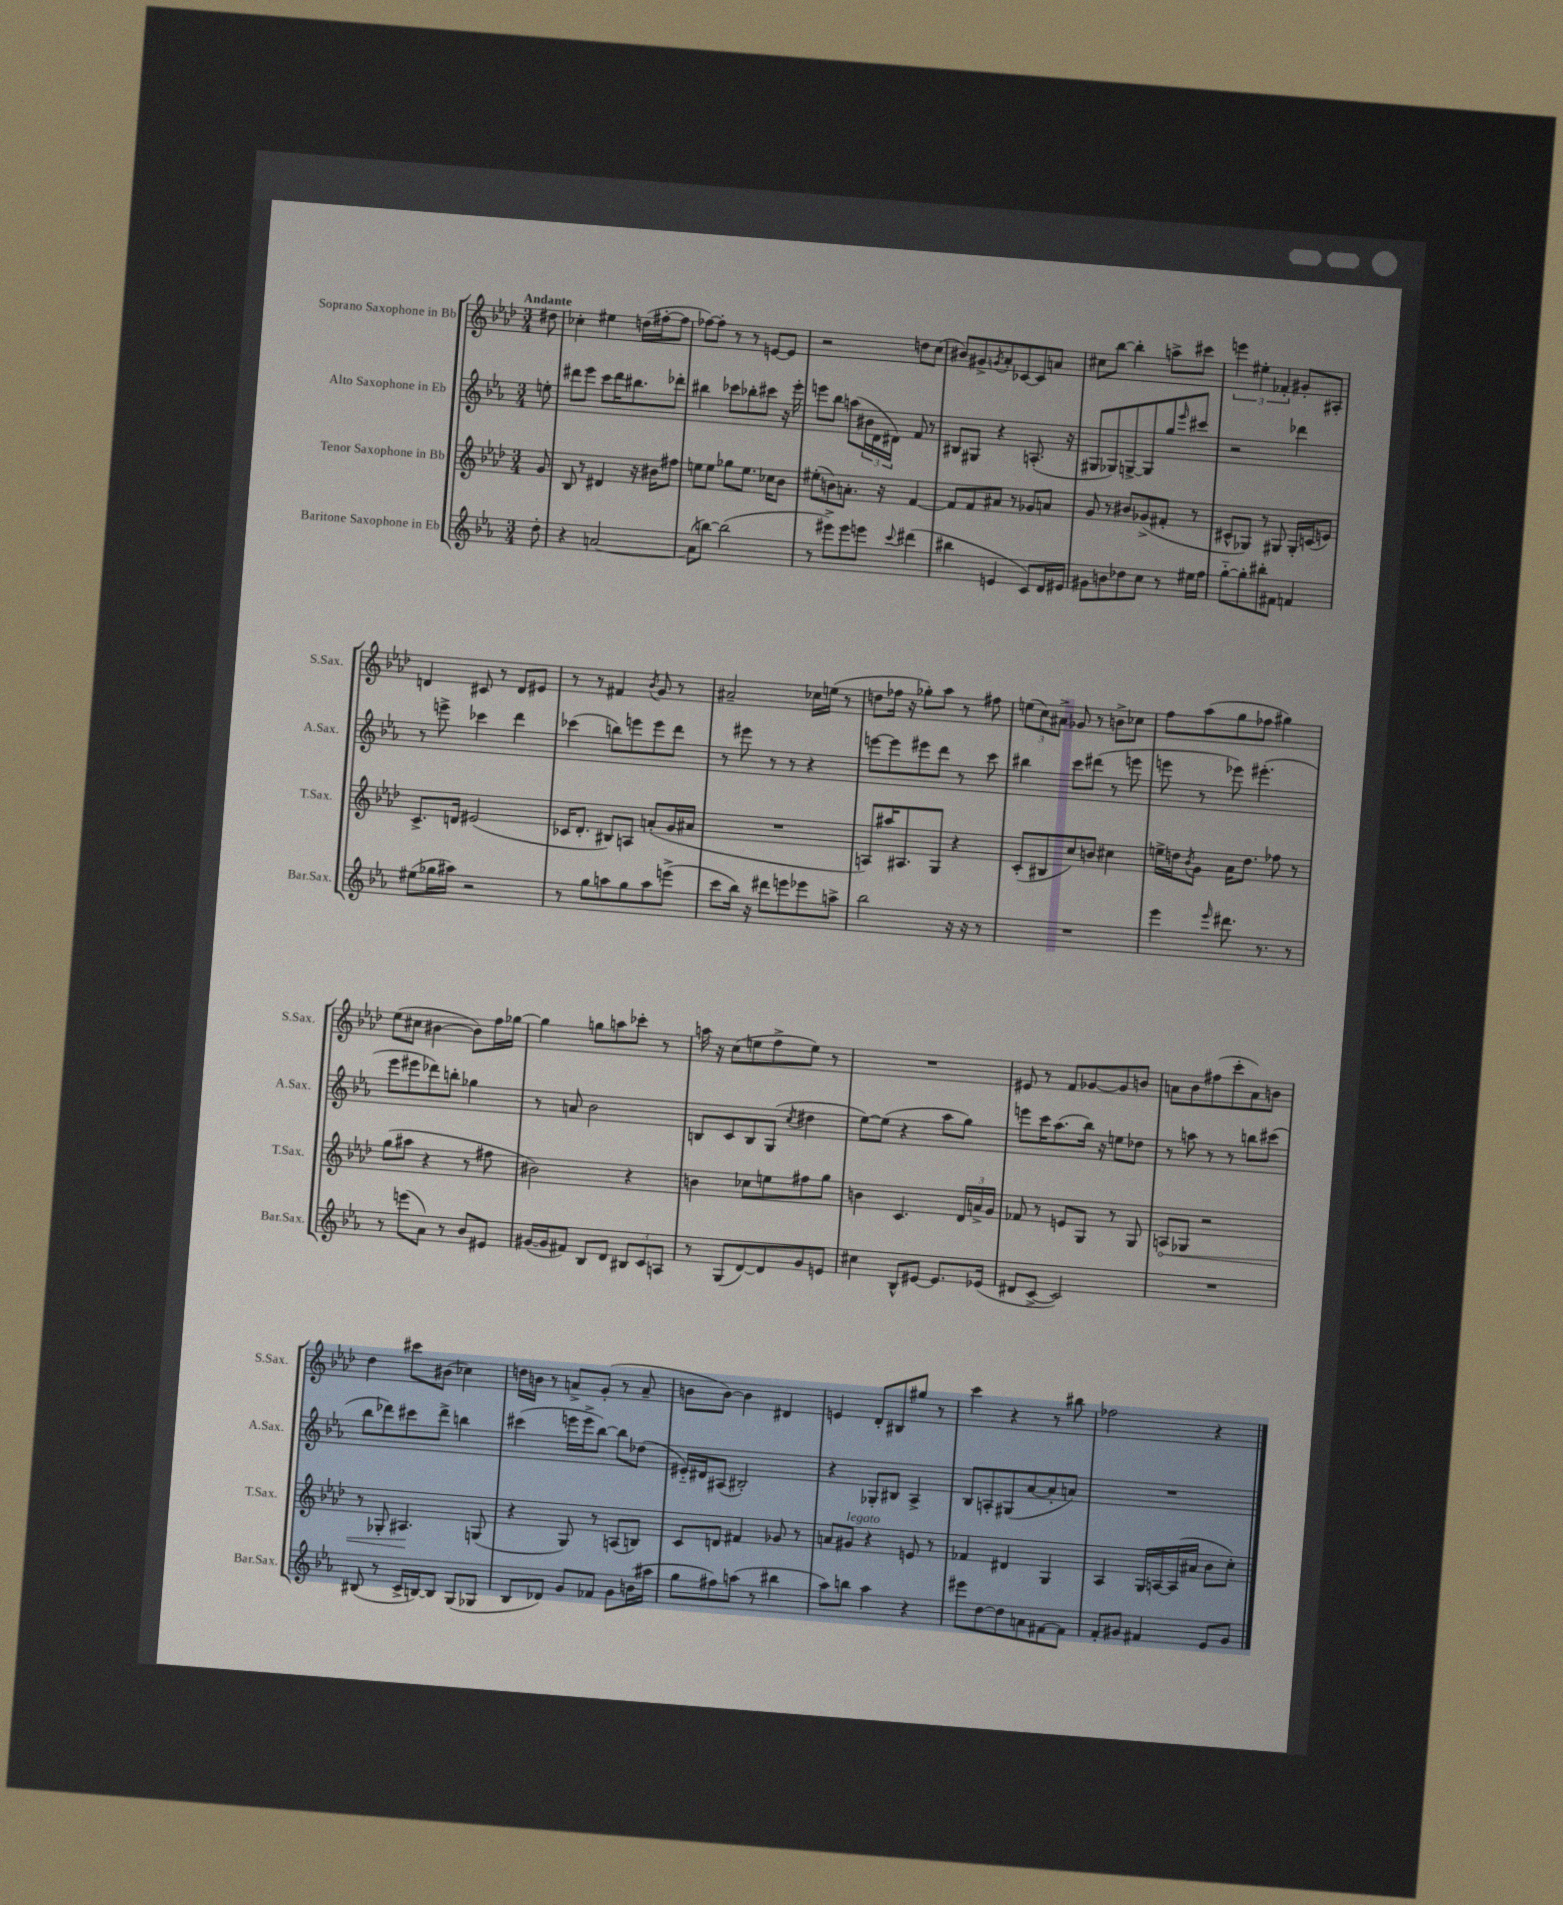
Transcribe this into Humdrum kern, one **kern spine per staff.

**kern	**kern	**dynam	**kern	**kern
*part4	*part3	*part3	*part2	*part1
*staff4	*staff3	*staff3	*staff2	*staff1
*I"Baritone Saxophone in Eb	*I"Tenor Saxophone in Bb	*	*I"Alto Saxophone in Eb	*I"Soprano Saxophone in Bb
*I'Bar.Sax.	*I'T.Sax.	*	*I'A.Sax.	*I'S.Sax.
*clefG2	*clefG2	*	*clefG2	*clefG2
*k[b-e-a-]	*k[b-e-a-d-]	*	*k[b-e-a-]	*k[b-e-a-d-]
*M3/4	*M3/4	*	*M3/4	*M3/4
=	=	=	=	=
!	!	!	!	!LO:TX:a:B:t=Andante
8dd'\	8g/	.	8een'\	8dd#X\
=1	=1	=1	=1	=1
4r	8B-/	.	8ddd#X\L	4cc-X'\
.	8r	.	8eee-\J	.
[2an/	4d#X/	.	8ccc\L	4ee#X\
.	.	.	16ddd#\K	.
.	.	.	8.bb#X\	.
.	16r	.	.	(16ddn\LL
.	16b#X\KL	.	.	[16ff#X'\J
.	8ff#X\J	.	8ddd-X'\J	8ff#\J]
=2	=2	=2	=2	=2
(8a\L]	8een\L	.	4bb#X\	[8ff-X\L)
[8bbn\J)	8ee\J	.	.	8ff-'\J]
(2bb\]	8gg-X\L	.	8ccc-X\L	8r
.	8.ee\J	.	8bb-X'\	8r
.	.	.	8ccc#X\J	[8en/L
.	16cc-X\KL	.	.	.
.	8b-\J	.	16r	8e/J]
.	.	.	16eee-'\	.
=3	=3	=3	=3	=3
8r	(8ee#X'\L	.	8eeen\L	2r
8eee#X^\L)	8bn\)	.	8bb-\J	.
8eee#\	8.an'\J	.	(8aan\L	.
8eeen\J	.	.	24b#X\L	.
.	.	.	24d\	.
.	16r	.	.	.
.	.	.	24d#X\JJ)	.
8qqccc/	.	.	.	.
(4ddd#X\	[4f/	.	8f/	8ddn\L
.	.	.	8r	(8cc\J
=4	=4	=4	=4	=4
4bb#X\	8f/L]	.	8B#X/L	8b#X/L)
.	8f/	.	8G#X/J	8g#X^/
.	.	.	.	8qgn/
4en/	8a#X/J	.	4r	8a-'/
.	8r	.	.	[8c-X/
8c/L)	8g-X/L	.	(8.An'/	8c-/]
16d/L	8an/J	.	.	8an/J
16e#X/JJ	.	.	16r	.
=5	=5	=5	=5	=5
8g#X\L	8g/	.	8G#X/L	8cc#X\L
8bn\	8r	.	8G-X/)	[8bb-\J
8dd-X\	8b#X/L	.	[8Gn^/	4bb-'\]
8cc\J	(8g-X^/	.	8G/]	.
8r	8f#X'/J	.	8gg/	8aan^\L
.	.	.	16qqeee-/	.
16ee#X\LL	8r	.	8ccc#X/J	8ccc#X\J
16ff\JJ	.	.	.	.
=6	=6	=6	=6	=6
[8gg\L	8c#X^^/L	.	2r	6eeen\
8gg'\]	8G-X/J)	.	.	.
.	.	.	.	6ee#X'\
8bb#X'\	8r	.	.	.
.	.	.	.	6f-X'/
8f#X\J	8G#X/	.	.	.
4fn/	16G#'/LL	.	4ddd-X\	8g#X'/L
.	(16cn/J	.	.	.
.	8en/J)	.	.	8A#X'/J
!!LO:LB:g=z
=7	=7	=7	=7	=7
(8ee#X\L	8.c^/L	.	8r	4dn/
16gg-X\L	.	.	8eeen^\	.
16aa#X\JJ)	16dn/Jk	.	.	.
2r	(2e#X/	.	4ccc-X\	8c#X/
.	.	.	.	8r
.	.	.	4ddd\	8d/L
.	.	.	.	8e#X/J
=8	=8	=8	=8	=8
8r	16c-X/KL	.	(4ccc-X\	8r
.	8.d-'/J	.	.	.
8gg\L	.	.	.	8r
8aan\	8B#X/L)	.	8bbn\L)	4f#X/
8gg\	8An/J	.	8eeen\	.
.	.	.	.	8qb-/
8aa\	(8an'/L	.	8eee\	8g/
(8eeen^\J	16g/L	.	8ddd\J	8r
.	16a#X/JJ	.	.	.
=9	=9	=9	=9	=9
8ccc\L	2.r	.	8r	2a#X~/
16bb-\Jk)	.	.	8eee#X\	.
16r	.	.	.	.
8ddd#X\L	.	.	8r	.
8eeen\	.	.	8r	.
8eee-X\	.	.	4r	16cc-X\LL
.	.	.	.	(16een\JJ
8aan^\J	.	.	.	8r
=10	=10	=10	=10	=10
2bb-\	8An/L)	.	[8eeen\L	8ddn\L
.	16aa#X/K	.	8eee\]	16ff-X\Jk
.	8.A#X/	.	.	16r
.	.	.	8eee#X\	8gg-X'\L)
.	8G/J	.	8ddd\J	8aa-\J
16r	4r	.	8r	8r
16r	.	.	.	.
8r	.	.	8ccc\	8ff#X\
=11	=11	=11	=11	=11
2.r	(8c'/L	.	4bb#X\	(12een\L
.	.	.	.	12cc\)
.	8B#X/	.	.	.
.	.	.	.	12a#X^\J
.	8cc/)	.	8ccc\L	8g-X/
.	8bn/J	.	(8ddd#X\J	8r
.	4cc#X\	.	8r	8bn^\L
.	.	.	8eeen\	8cc-X\J
=12	=12	=12	=12	=12
4eee-\	16een^\LL	.	8eeen\	8ff\L
.	16ddn\J	.	.	.
.	8qb-/	.	.	.
.	8g\J	.	8r	(8aa-\
16qqeee-/	.	.	.	.
8.ddd#X\	16a-\KL	.	8eee-X\)	8gg\
.	8.dd\J	.	.	.
.	.	.	(4.eee#X'\	8ff-X\J
8.r	.	.	.	.
.	8ff-X\	.	.	4gg#X\)
8r	8r	.	.	.
!!LO:LB:g=z
=13	=13	=13	=13	=13
8r	(8gg\L	.	8eee-\L	(8ee-\L
(8eeen\L	8aa#X\J	.	8eee#X\	8cc#X\J
8a-\J)	4r	.	8ddd-X\)	[4b#X\
8r	.	.	8bbn'\J	.
8b-/L	8r	.	4gg-X\	8b#\L])
8e#X/J	8ff#X\	.	.	16ff\L
.	.	.	.	[16gg-X\JJ
=14	=14	=14	=14	=14
([16g#X/LL	2b#X\)	.	8r	4gg-\]
16g#/J]	.	.	.	.
8f#X/J)	.	.	8an/	.
8B-/L	.	.	2b-\	8ggn\L
8d/J	.	.	.	8aan\
12B#X/L	4r	.	.	8ccc-X'\J
12c/	.	.	.	.
.	.	.	.	8r
12An/J	.	.	.	.
=15	=15	=15	=15	=15
8r	4bn\	.	8Bn/L	16aan\
.	.	.	.	16r
(8G/L	.	.	8c/	(8cc\L
[8d/)	8cc-X\L	.	8B/	8een\
8d/]	8een\	.	(8G/J	8ff^\
.	.	.	8qcc/	.
8g/	8ff#X\	.	4dd#X\	8ee\J)
8en/J	8gg\J	.	.	8r
=16	=16	=16	=16	=16
4cc#X\	4bn\	.	[8ee-\L)	2.r
.	.	.	(8ee-\J]	.
8B-^^/L	4.c/	.	4r	.
[8e#X/J	.	.	.	.
8.e#/L]	.	.	8aa-\L	.
.	24d-/LL	.	8gg\J)	.
.	24an^/	.	.	.
(16e-X/Jk	.	.	.	.
.	24g/JJ	.	.	.
=17	=17	=17	=17	=17
8d#X/L	8f-X/	.	8eeen\L	8e#X/
[8c^/J	8r	.	16ccc\K	8r
.	.	.	(8.aa-\	.
2c/])	8en/L	.	.	8f/L
.	8G/J	.	16bb-\Jk)	[8g-X/
.	.	.	16r	.
.	8r	.	8een\L	8g-/]
.	8G/	.	8dd-X\J	8bn/J
=18	=18	=18	=18	=18
!	!	!LO:HP:b	!	!
2.r	8An/L	<	8r	8an\L
.	8G-X/J	.	8aan\	8b-\
.	2r	.	8r	(8ff#X\
.	.	.	8r	8ccc'\
.	.	.	8bbn\L	8a\)
.	.	.	(8ccc#X\J	8bn\J
!!LO:LB:g=z
=19	=19	=19	=19	=19
(8B#X/	8r	.	8bb-\L	4dd-\
8r	8G-X'/	.	8ddd-X\)	.
16c^/LL	4.A#X/	.	8ccc#X\	8ccc#X\L
[16Bn/J)	.	.	.	.
8B/J]	.	.	8ddd-^\J	(8b#X\J
(8G/L	.	.	4bbn\	4cc-X\)
8G-X/J	(8Gn/	[	.	.
=20	=20	=20	=20	=20
8B-/L	4r	.	(4ccc#X\	16ddn\LL
.	.	.	.	16bn\JJ
8d-X/J)	.	.	.	8r
8g/L	8G/)	.	16eeen\LL	8an^/L
.	.	.	16eee^\J	.
8f-X/J	8r	.	[8bb-\J)	(8g'/J
8g\L	(8An/L	.	8bb-\L]	8r
(16bn\L	8Bn/J)	.	(8dd-X\J	8a~/
16aa#X\JJ	.	.	.	.
=21	=21	=21	=21	=21
8gg\L	8c/L	.	16e#X/LL)	8bn\L
.	.	.	16d#X/J	.
8ff#X\)	8dn/J	.	(8A#X/J	[8b\J)
(8aan\J	4f#X/	.	2B#X'/)	4b\]
8r	.	.	.	.
4bb#X\	8g-X/	.	.	4d#X/
.	8r	.	.	.
=22	=22	=22	=22	=22
8aa-\L)	8an/L	.	4r	4en/
!	!LO:TX:a:i:t=legato	!	!	!
8bbn\J	8g#X/J	.	.	.
4aa-\	4r	.	8G-X'/L	8d-'/L
.	.	.	8B#X/J	8B#X/
4r	8en/	.	4A-^/	8gg#X/J
.	8r	.	.	8r
=23	=23	=23	=23	=23
8eee#X\L	4f-X/	.	8B-/L	4ccc\
[8dd\	.	.	8An'/	.
8dd\]	4d#X/	.	(8G#X/	4r
8an\	.	.	[8a-/	.
[8f#X\	4G/	.	8a-'/]	8r
8f#\J]	.	.	8an/J)	8bb#X\
=24	=24	=24	=24	=24
8f'/L	4A-/	.	2.r	2ff-X\
8g#X/J	.	.	.	.
4f#X/	16G/LL	.	.	.
.	[16An/	.	.	.
.	(16A/]	.	.	.
.	16a#X/JJ	.	.	.
8e-/L	8b-\L	.	.	4r
8g#/J	8cc'\J)	.	.	.
==	==	==	==	==
*-	*-	*-	*-	*-
